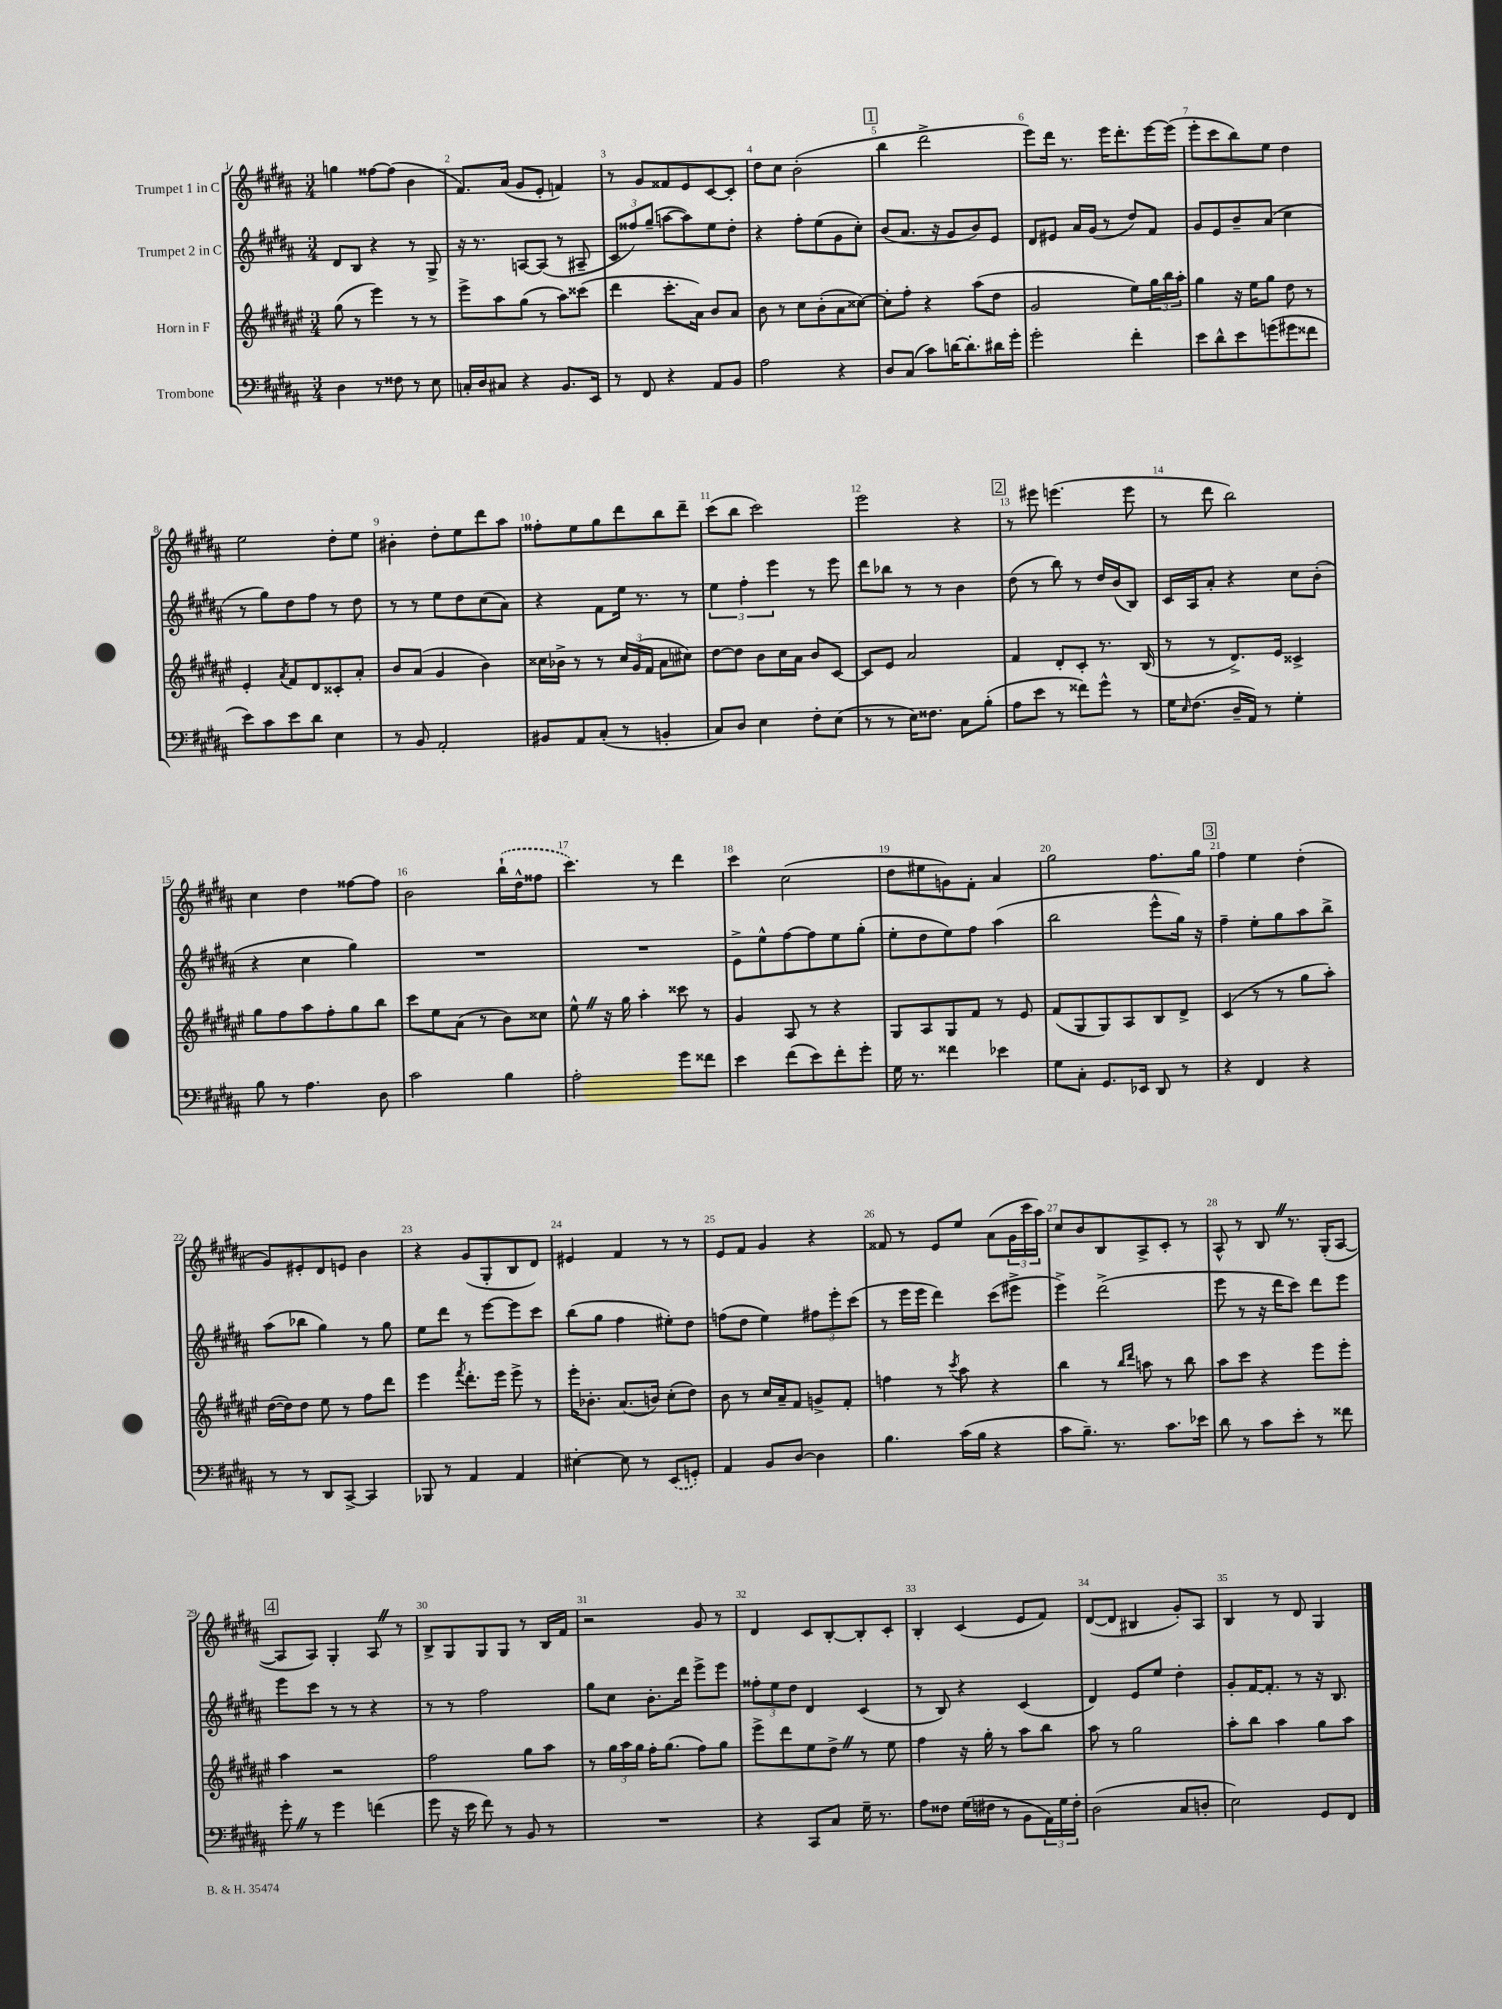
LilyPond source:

<<
\new StaffGroup <<
\new Staff = "s0" \with { instrumentName = "Trumpet 1 in C" } {
    \clef treble \key b \major \numericTimeSignature \time 3/4
    g''4 fisis''8~ fisis''8( b'4 |
    fis'8.) ais'16( gis'8 e'8-. f'4) |
    r8 gis'8 fisis'8 e'8 cis'8~ cis'8-. |
    dis''8 cis''8 b'2-.( |
    \mark \markup { \box "1" } b''4 dis'''2-> |
    e'''8) dis'''16 r8. e'''16 dis'''8.-. e'''16~ e'''16( |
    e'''8-. cis'''8 b''8) e''8 dis''4 |
    e''2 dis''8-. e''8 |
    bis'4-. dis''8-. e''8 dis'''8 ais''8 |
    fisis''8-. e''8 gis''8 dis'''8 b''8 dis'''8-- |
    cis'''8( b''8 cis'''2) |
    e'''2 r4 |
    \mark \markup { \box "2" } r8 eis'''8 e'''4.( e'''8 |
    r8 dis'''8 b''2) |
    cis''4 dis''4 fisis''8~ fisis''8 |
    b'2 \once \slurDashed b''16-!( dis''16-^ fisis''8 |
    cis'''4.) r8 dis'''4 |
    cis'''4 cis''2( |
    dis''8 eis''8 g'8) fis'8-. ais'4 |
    gis''2 fis''8. gis''16 |
    \mark \markup { \box "3" } fis''4 e''4 dis''4-.( |
    gis'8) eis'8-. dis'8 e'8 b'4 |
    r4 gis'8( gis8-. b8 dis'8) |
    eis'4 fis'4 r8 r8 |
    e'8 fis'8 gis'4 r4 |
    fisis'8 r8 e'8 e''8 ais'8( \tuplet 3/2 { gis'16 cis'''16 ais''16) } |
    cis''8 b'8 b8 ais8-> cis'8-. r8 |
    ais8-^ r8 b8 \once \override BreathingSign.text = \markup { \musicglyph "scripts.caesura.straight" } \breathe r8. gis16-.( ais8~ |
    \mark \markup { \box "4" } ais8 ais8) gis4-. ais8 \once \override BreathingSign.text = \markup { \musicglyph "scripts.caesura.straight" } \breathe r8 |
    b8-> gis8 gis8 gis8 r8 b16 fis'16 |
    r2 gis'8 r8 |
    dis'4 cis'8 b8~-. b8-. cis'8-. |
    b4-. cis'4( e'8 fis'8) |
    dis'8~( dis'8 bis4 gis'8-.) ais8 |
    b4 r8 dis'8 gis4 \bar "|." |
}
\new Staff = "s1" \with { instrumentName = "Trumpet 2 in C" } {
    \clef treble \key b \major \numericTimeSignature \time 3/4
    dis'8 b8 r4 r8 gis8-> |
    r16 r8. a8~ a8( r8 ais8-- |
    \tuplet 3/2 { cis'8 fisis''8) gis''8--( } a''8~ a''8) e''8 dis''8-. |
    r4 fis''8-. e''8( gis'8 cis''8-.) |
    \mark \markup { \box "1" } b'8( ais'8. r16 gis'8 b'8) e'8 |
    dis'8 eis'8 ais'16 gis'16( r8 dis''8) fis'8 |
    gis'8 e'8 b'8-- ais'8( cis''4 |
    r8 gis''8) dis''8 fis''8 r8 dis''8 |
    r8 r8 e''8 dis''8 cis''8( ais'8) |
    r4 fis'8 e''16 r8. r8 |
    \tuplet 3/2 { e''4 fis''4-. e'''4 } r8 e'''8 |
    dis'''8 bes''8 r8 r8 b'4 |
    \mark \markup { \box "2" } dis''8( r8 b''8) r8 dis''16 b'16( b8) |
    cis'16 ais16 ais'8-. r4 cis''8 b'8-.( |
    r4 cis''4 gis''4) |
    R2. |
    R2. |
    e'8-> e''8-^ fis''8~ fis''8 e''8 gis''8-.( |
    e''8-. dis''8 e''8) fis''8 ais''4( |
    b''2 e'''8-^ gis''16) r16 |
    \mark \markup { \box "3" } fis''4-- e''8-. gis''8 ais''8 b''8-> |
    ais''8( bes''8 gis''4) r8 gis''8 |
    e''8 dis'''8 r8 e'''8~ e'''8 cis'''8 |
    b''8( gis''8 fis''4 eis''8-.) dis''8 |
    f''8( dis''8 e''4) \tuplet 3/2 { fis''8 e'''8-. cis'''8( } |
    r8 e'''16 e'''16 dis'''4) cis'''8( eis'''8-> |
    e'''4->) dis'''2->( |
    e'''8 r8 r16 dis'''16 cis'''8) dis'''8 e'''8 |
    \mark \markup { \box "4" } e'''8 cis'''8 r8 r8 r4 |
    r8 r8 fis''2 |
    gis''8 cis''8 b'8.-. dis'''16 e'''8-> e'''8 |
    \tuplet 3/2 { fisis''8-. e''8 dis''8 } dis'4 cis'4( |
    r8 b8) r4 cis'4( |
    dis'4) e'8 e''8 dis''4-. |
    gis'8-. fis'16~ fis'8.-. r8 r16 b8. \bar "|." |
}
\new Staff = "s2" \with { instrumentName = "Horn in F" } {
    \clef treble \key fis \major \numericTimeSignature \time 3/4
    gis''8( r8 eis'''4) r8 r8 |
    eis'''8-> ais''8 gis''8( r8 ais''8) cisis'''8( |
    dis'''4 cis'''8.-. ais'16) b'8 ais'8 |
    b'8 r8 cis''8 b'8-.( ais'8 cisis''8~) |
    \mark \markup { \box "1" } cisis''8-. fis''8-. r4 ais''8( dis''8 |
    gis'2 eis''8) \tuplet 3/2 { gis''16 b''16 ais''16-. } |
    gis''4 r16 eis''16 gis''8 dis''8 r8 |
    eis'4-. \acciaccatura { ais'8 } fis'8 dis'8 cisis'8-. ais'8-. |
    b'8 ais'8( gis'4 b'4) |
    cisis''16 bes'16-> r8 r8 \tuplet 3/2 { cisis''16 gis'16( fis'16 } ais'8 cis''8) |
    dis''8~ dis''8 b'8 cis''16 ais'16 b'8 cis'8~ |
    cis'8 eis'8 ais'2 |
    \mark \markup { \box "2" } fis'4 dis'8-. cis'8-. r8. b16( |
    r8 r8 dis'8.->) eis'16 cisis'4-> |
    gis''8 fis''8 ais''8 fis''8-. gis''8 b''8 |
    cis'''8 eis''8 ais'8( r8 b'8) cisis''8 |
    eis''8-^ \once \override BreathingSign.text = \markup { \musicglyph "scripts.caesura.straight" } \breathe r16 gis''16 ais''4-. cisis'''8 r8 |
    gis'4 ais8 r8 r4 |
    gis8 ais8 gis8 fis'8 r8 eis'8 |
    fis'8( gis8 gis8) ais8 b8 dis'8-> |
    \mark \markup { \box "3" } cis'4( r8 r8 gis''8 ais''8-.) |
    dis''16~( dis''16) dis''8 eis''8 r8 fis''8 dis'''8 |
    eis'''4 \acciaccatura { fis'''8 } dis'''8.-. eis'''16 eis'''8-> r8 |
    eis'''16-. bes'8.-. ais'8.( b'16) cis''8-.( dis''8) |
    b'8 r8 cis''16 ais'16-- fis'8 g'8-> fis'8-. |
    f''4 r8 \acciaccatura { cis'''8 } ais''8 r4 |
    b''4 r8 \grace { b''16 dis'''16 } a''8 r8 b''8 |
    ais''8 cis'''8 r4 eis'''8 eis'''8-. |
    \mark \markup { \box "4" } ais''4 r2 |
    fis''2 gis''8 ais''8 |
    r8 \tuplet 3/2 { gis''16 ais''16 gis''16 } fis''16-. gis''8.( fis''8) gis''8 |
    eis'''8-> dis'''8 eis''8 dis''8-> \once \override BreathingSign.text = \markup { \musicglyph "scripts.caesura.straight" } \breathe r8 eis''8 |
    fis''4 r16 gis''16-. r8 ais''8 b''8 |
    ais''8 r8 gis''2 |
    ais''8-. b''8 ais''4 gis''8 ais''8 \bar "|." |
}
\new Staff = "s3" \with { instrumentName = "Trombone" } {
    \clef bass \key b \major \numericTimeSignature \time 3/4
    dis4 r8 fisis8 r8 e8 |
    c16-. dis16 cis8 r4 b,8. e,16 |
    r8 fis,8 r4 ais,8 b,8 |
    ais2 r4 |
    \mark \markup { \box "1" } dis8 cis8( cis'8) d'16~ d'8.-. dis'16 gis'16-. |
    gis'2-. fis'4-. |
    e'8 dis'8-^ e'8 g'8( gis'8 fisis'8 |
    e'8) cis'8 e'8 dis'8 e4 |
    r8 b,8 ais,2-. |
    bis,8 ais,8 cis8-.( r8 b,4-. |
    cis8) dis8 e4 fis8-. e8( |
    r8 r8 e16) fisis8. cis8 b8-.( |
    \mark \markup { \box "2" } ais8 e'8 r8 fisis'8) gis'8-^ r8 |
    gis16 \grace { e16 } fis8.( dis16-- ais,16) r8 gis4-. |
    b8 r8 ais4. dis8 |
    cis'2 b4 |
    ais2-. gis'8 fisis'8 |
    e'4 fis'8( e'8) fis'8-. gis'8-. |
    gis16 r8. fisis'4 ees'4 |
    gis8 cis8-. gis,8. ees,16 dis,8 r8 |
    \mark \markup { \box "3" } r4 fis,4 r4 |
    r8 r8 dis,8 cis,8~-> cis,4 |
    bes,,8 r8 ais,4 ais,4 |
    eis4~-. eis8 r8 \once \slurDashed e,8( g,8-.) |
    ais,4 b,8 dis8~ dis4 |
    b4. cis'16( b16 r4 |
    cis'8 b8.--) r8. cis'8. ees'16 |
    dis'8 r8 cis'8 e'8-. r8 fisis'8 |
    \mark \markup { \box "4" } gis'8-. \once \override BreathingSign.text = \markup { \musicglyph "scripts.caesura.straight" } \breathe r8 gis'4 f'4( |
    gis'8 r16 e'16 fis'8) r8 b,8 r8 |
    R2. |
    r4 cis,8 cis8 gis16-- r8. |
    ais8 fisis8 gis16( fis16 r8 b,8 \tuplet 3/2 { ais,16) gis16 fis16-. } |
    dis2( cis8 d8-. |
    e2) gis,8 fis,8 \bar "|." |
}
>>
>>
\layout { \context { \Score \override BarNumber.break-visibility = ##(#f #t #t) barNumberVisibility = #all-bar-numbers-visible } }
